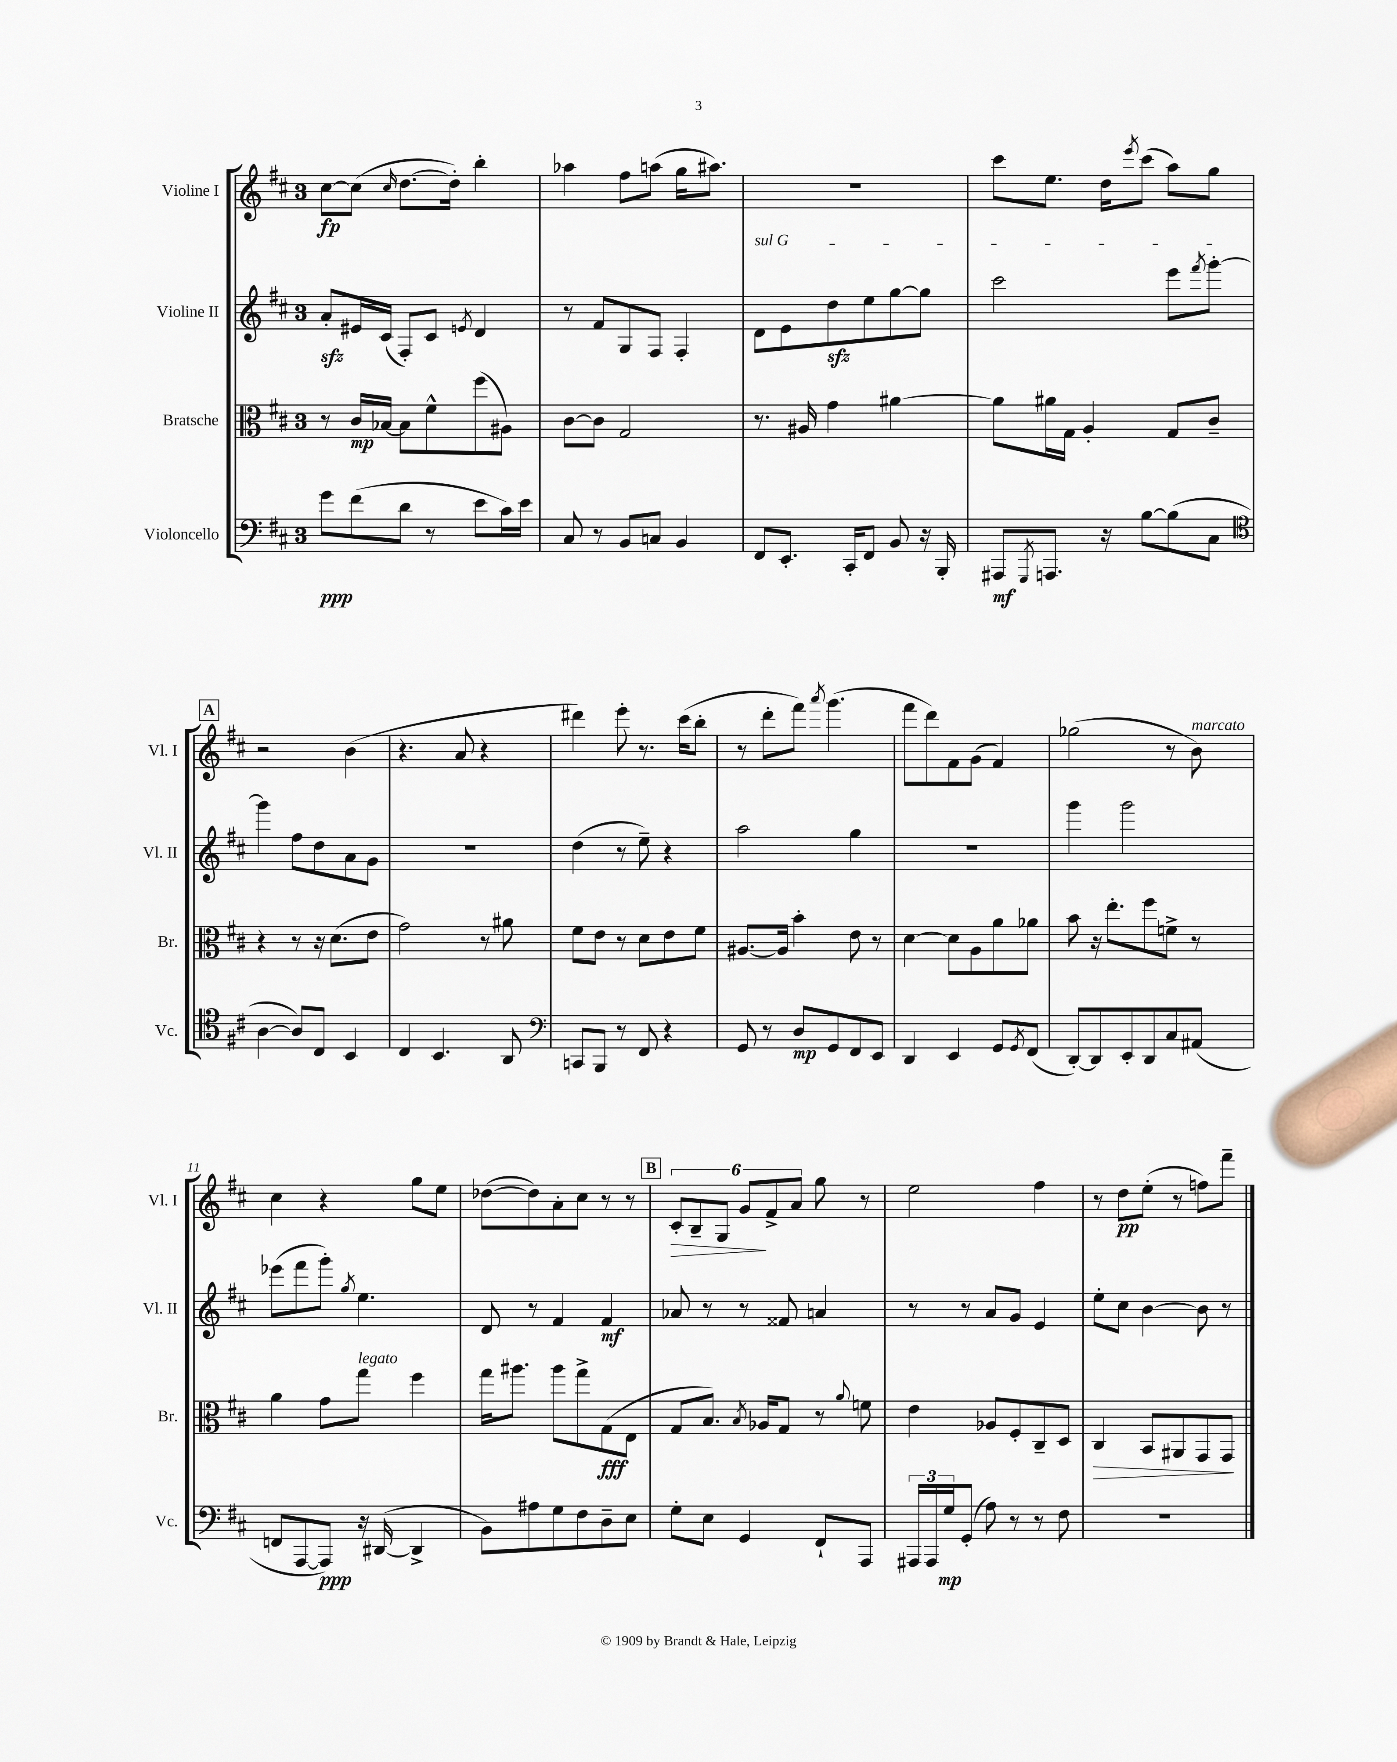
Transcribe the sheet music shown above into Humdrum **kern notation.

**kern	**dynam	**kern	**dynam	**kern	**dynam	**kern	**dynam
*part4	*part4	*part3	*part3	*part2	*part2	*part1	*part1
*staff4	*staff4	*staff3	*staff3	*staff2	*staff2	*staff1	*staff1
*I"Violoncello	*	*I"Bratsche	*	*I"Violine II	*	*I"Violine I	*
*I'Vc.	*	*I'Br.	*	*I'Vl. II	*	*I'Vl. I	*
*clefF4	*	*clefC3	*	*clefG2	*	*clefG2	*
*k[f#c#]	*	*k[f#c#]	*	*k[f#c#]	*	*k[f#c#]	*
*M3/4	*	*M3/4	*	*M3/4	*	*M3/4	*
=1	=1	=1	=1	=1	=1	=1	=1
8g\L	ppp	8r	.	8azz'/L	.	[8cc#\L	fp
(8f#\	.	16c#/LL	mp	16e#X/L	.	(8cc#\J]	.
.	.	[16B-X/JJ	.	(16c#/JJ	.	.	.
.	.	.	.	.	.	16qqcc#/	.
8d\J	.	8B-\L]	.	8F#'/L)	.	[8.dd\L	.
8r	.	8f#^^\	.	8c#/J	.	.	.
.	.	.	.	.	.	16dd'\Jk])	.
.	.	.	.	8qen/	.	.	.
8e\L	.	(8ff#\	.	4d/	.	4bb'\	.
16c#\L)	.	8A#X\J)	.	.	.	.	.
16e\JJ	.	.	.	.	.	.	.
=2	=2	=2	=2	=2	=2	=2	=2
8C#/	.	[8c#\L	.	8r	.	4aa-X\	.
8r	.	8c#\J]	.	8f#/L	.	.	.
8BB/L	.	2G/	.	8G/	.	8ff#\L	.
8Cn/J	.	.	.	8F#/J	.	(8aan\J	.
4BB/	.	.	.	4F#'/	.	16gg\KL	.
.	.	.	.	.	.	8.aa#X\J)	.
=3	=3	=3	=3	=3	=3	=3	=3
!	!	!	!	!LO:TX:a:i:t=sul G	!	!	!
8FF#/L	.	8.r	.	8d\L	.	2.r	.
8.EE'/J	.	.	.	8e\	.	.	.
.	.	16A#X/	.	.	.	.	.
.	.	4g\	.	8ddzz\	.	.	.
16CC#'/KL	.	.	.	.	.	.	.
8FF#/J	.	.	.	8ee\	.	.	.
8BB/	.	[4a#X\	.	[8gg\	.	.	.
16r	.	.	.	8gg\J]	.	.	.
16BBB'/	.	.	.	.	.	.	.
=4	=4	=4	=4	=4	=4	=4	=4
8AAA#X/L	mf	8a#\L]	.	2ccc#\	.	8ccc#\L	.
8qGGG/	.	.	.	.	.	.	.
8.AAAn/J	.	16a#X\L	.	.	.	8.ee\J	.
.	.	16G\JJ	.	.	.	.	.
.	.	4A'/	.	.	.	.	.
16r	.	.	.	.	.	16dd\KL	.
.	.	.	.	.	.	8qeee/	.
[8B\L	.	.	.	.	.	(8ccc#\J	.
(8B\]	.	8G/L	.	8eee\L	.	8aa\L)	.
.	.	.	.	8qfff#/	.	.	.
8C#\J	.	8c#~/J	.	[8ggg'\J	.	8gg\J	.
!!LO:LB:g=z
!!LO:REH:place=s1:t=A
=5	=5	=5	=5	=5	=5	=5	=5
*clefC4	*	*	*	*	*	*	*
[4A\	.	4r	.	4ggg\]	.	2r	.
8A/L])	.	8r	.	8ff#\L	.	.	.
8C#/J	.	16r	.	8dd\	.	.	.
.	.	(8.d\L	.	.	.	.	.
4BB/	.	.	.	8a\	.	(4b\	.
.	.	8e\J	.	8g\J	.	.	.
=6	=6	=6	=6	=6	=6	=6	=6
4C#/	.	2g\)	.	2.r	.	4.r	.
4.BB/	.	.	.	.	.	.	.
.	.	.	.	.	.	8a/	.
.	.	8r	.	.	.	4r	.
8AA/	.	8a#X\	.	.	.	.	.
=7	=7	=7	=7	=7	=7	=7	=7
*clefF4	*	*	*	*	*	*	*
8CCn/L	.	8f#\L	.	(4dd\	.	4ddd#X\)	.
8BBB/J	.	8e\J	.	.	.	.	.
8r	.	8r	.	8r	.	8eee'\	.
8FF#/	.	8d\L	.	8ee~\)	.	8.r	.
4r	.	8e\	.	4r	.	.	.
.	.	.	.	.	.	(16ccc#\KL	.
.	.	8f#\J	.	.	.	8bb'\J	.
=8	=8	=8	=8	=8	=8	=8	=8
8GG/	.	[8.A#X/L	.	2aa\	.	8r	.
8r	.	.	.	.	.	8ddd'\L	.
.	.	16A#/Jk]	.	.	.	.	.
8D/L	mp	4b'\	.	.	.	8fff#\J)	.
.	.	.	.	.	.	8qaaa/	.
8GG/	.	.	.	.	.	(4.ggg\	.
8FF#/	.	8e\	.	4gg\	.	.	.
8EE/J	.	8r	.	.	.	.	.
=9	=9	=9	=9	=9	=9	=9	=9
4DD/	.	[4d\	.	2.r	.	8fff#\L	.
.	.	.	.	.	.	8ddd\)	.
4EE/	.	8d\L]	.	.	.	8f#\	.
.	.	8A\	.	.	.	(8g\J	.
8GG/L	.	8a\	.	.	.	4f#/)	.
8qGG/	.	.	.	.	.	.	.
(8FF#/J	.	8a-X\J	.	.	.	.	.
=10	=10	=10	=10	=10	=10	=10	=10
[8DD'/L)	.	8b\	.	4ggg\	.	(2gg-X\	.
8DD/]	.	16r	.	.	.	.	.
.	.	8.ee'\L	.	.	.	.	.
8EE'/	.	.	.	2ggg\	.	.	.
8DD/	.	8ff#\	.	.	.	.	.
8C#/	.	8fn^\J	.	.	.	8r	.
!	!	!	!	!	!	!LO:TX:a:i:t=marcato	!
(8AA#X/J	.	8r	.	.	.	8b\)	.
!!LO:LB:g=z
=11	=11	=11	=11	=11	=11	=11	=11
8FFn/L	.	4a\	.	(8eee-X\L	.	4cc#\	.
[8AAA/	.	.	.	8fff#\	.	.	.
8AAA/J])	ppp	8g\L	.	8ggg'\J)	.	4r	.
.	.	.	.	8qgg/	.	.	.
!	!	!LO:TX:a:i:t=legato	!	!	!	!	!
16r	.	8gg\J	.	4.ee\	.	.	.
([16DD#X/	.	.	.	.	.	.	.
4DD#^/]	.	4ff#\	.	.	.	8gg\L	.
.	.	.	.	.	.	8ee\J	.
=12	=12	=12	=12	=12	=12	=12	=12
8BB\L)	.	16gg\KL	.	8d/	.	([8dd-X\L	.
.	.	8.aa#X\J	.	.	.	.	.
8A#X\	.	.	.	8r	.	8dd-\])	.
8G\	.	8aa#\L	.	4f#/	.	8a'\	.
8F#\	.	8gg^\	.	.	.	8cc#\J	.
8D~\	.	(8G\	fff	4f#/	mf	8r	.
8E\J	.	8E\J	.	.	.	8r	.
!!LO:REH:place=s1:t=B
=13	=13	=13	=13	=13	=13	=13	=13
!	!	!	!	!	!	!	!LO:HP:b
8G'\L	.	8G/L	.	8a-X/	.	12c#'/L	>
.	.	.	.	.	.	12B~/	.
8E\J	.	8.B/J)	.	8r	.	.	.
.	.	.	.	.	.	12G/J	.
4GG/	.	.	.	8r	.	12g/L	.
.	.	8qB/	.	.	.	.	.
.	.	16A-X/KL	.	.	.	.	.
.	.	.	.	.	.	12f#^/	]
.	.	8G/J	.	8f##X/	.	.	.
.	.	.	.	.	.	12a/J	.
8FF#`/L	.	8r	.	4an/	.	8gg\	.
.	.	8qqa/	.	.	.	.	.
8AAA/J	.	8fn\	.	.	.	8r	.
=14	=14	=14	=14	=14	=14	=14	=14
24AAA#X/LL	.	4e\	.	8r	.	2ee\	.
24AAA#/	.	.	.	.	.	.	.
24G/J	mp	.	.	.	.	.	.
(8GG'/J	.	.	.	8r	.	.	.
8A\)	.	8A-X/L	.	8a/L	.	.	.
8r	.	8F#'/	.	8g/J	.	.	.
8r	.	8C#~/	.	4e/	.	4ff#\	.
8F#\	.	8D/J	.	.	.	.	.
=15	=15	=15	=15	=15	=15	=15	=15
!	!	!	!LO:HP:b	!	!	!	!
2.r	.	4C#/	>	8ee'\L	.	8r	.
.	.	.	.	8cc#\J	.	8dd\L	pp
.	.	8BB/L	.	[4b\	.	(8ee'\J	.
.	.	8AA#X/	.	.	.	8r	.
.	.	8GG/	.	8b\]	.	8ffn\L)	.
.	.	8GG/J	.	8r	.	8fff#~\J	.
.	.	.	]	.	.	.	.
==	==	==	==	==	==	==	==
*-	*-	*-	*-	*-	*-	*-	*-
